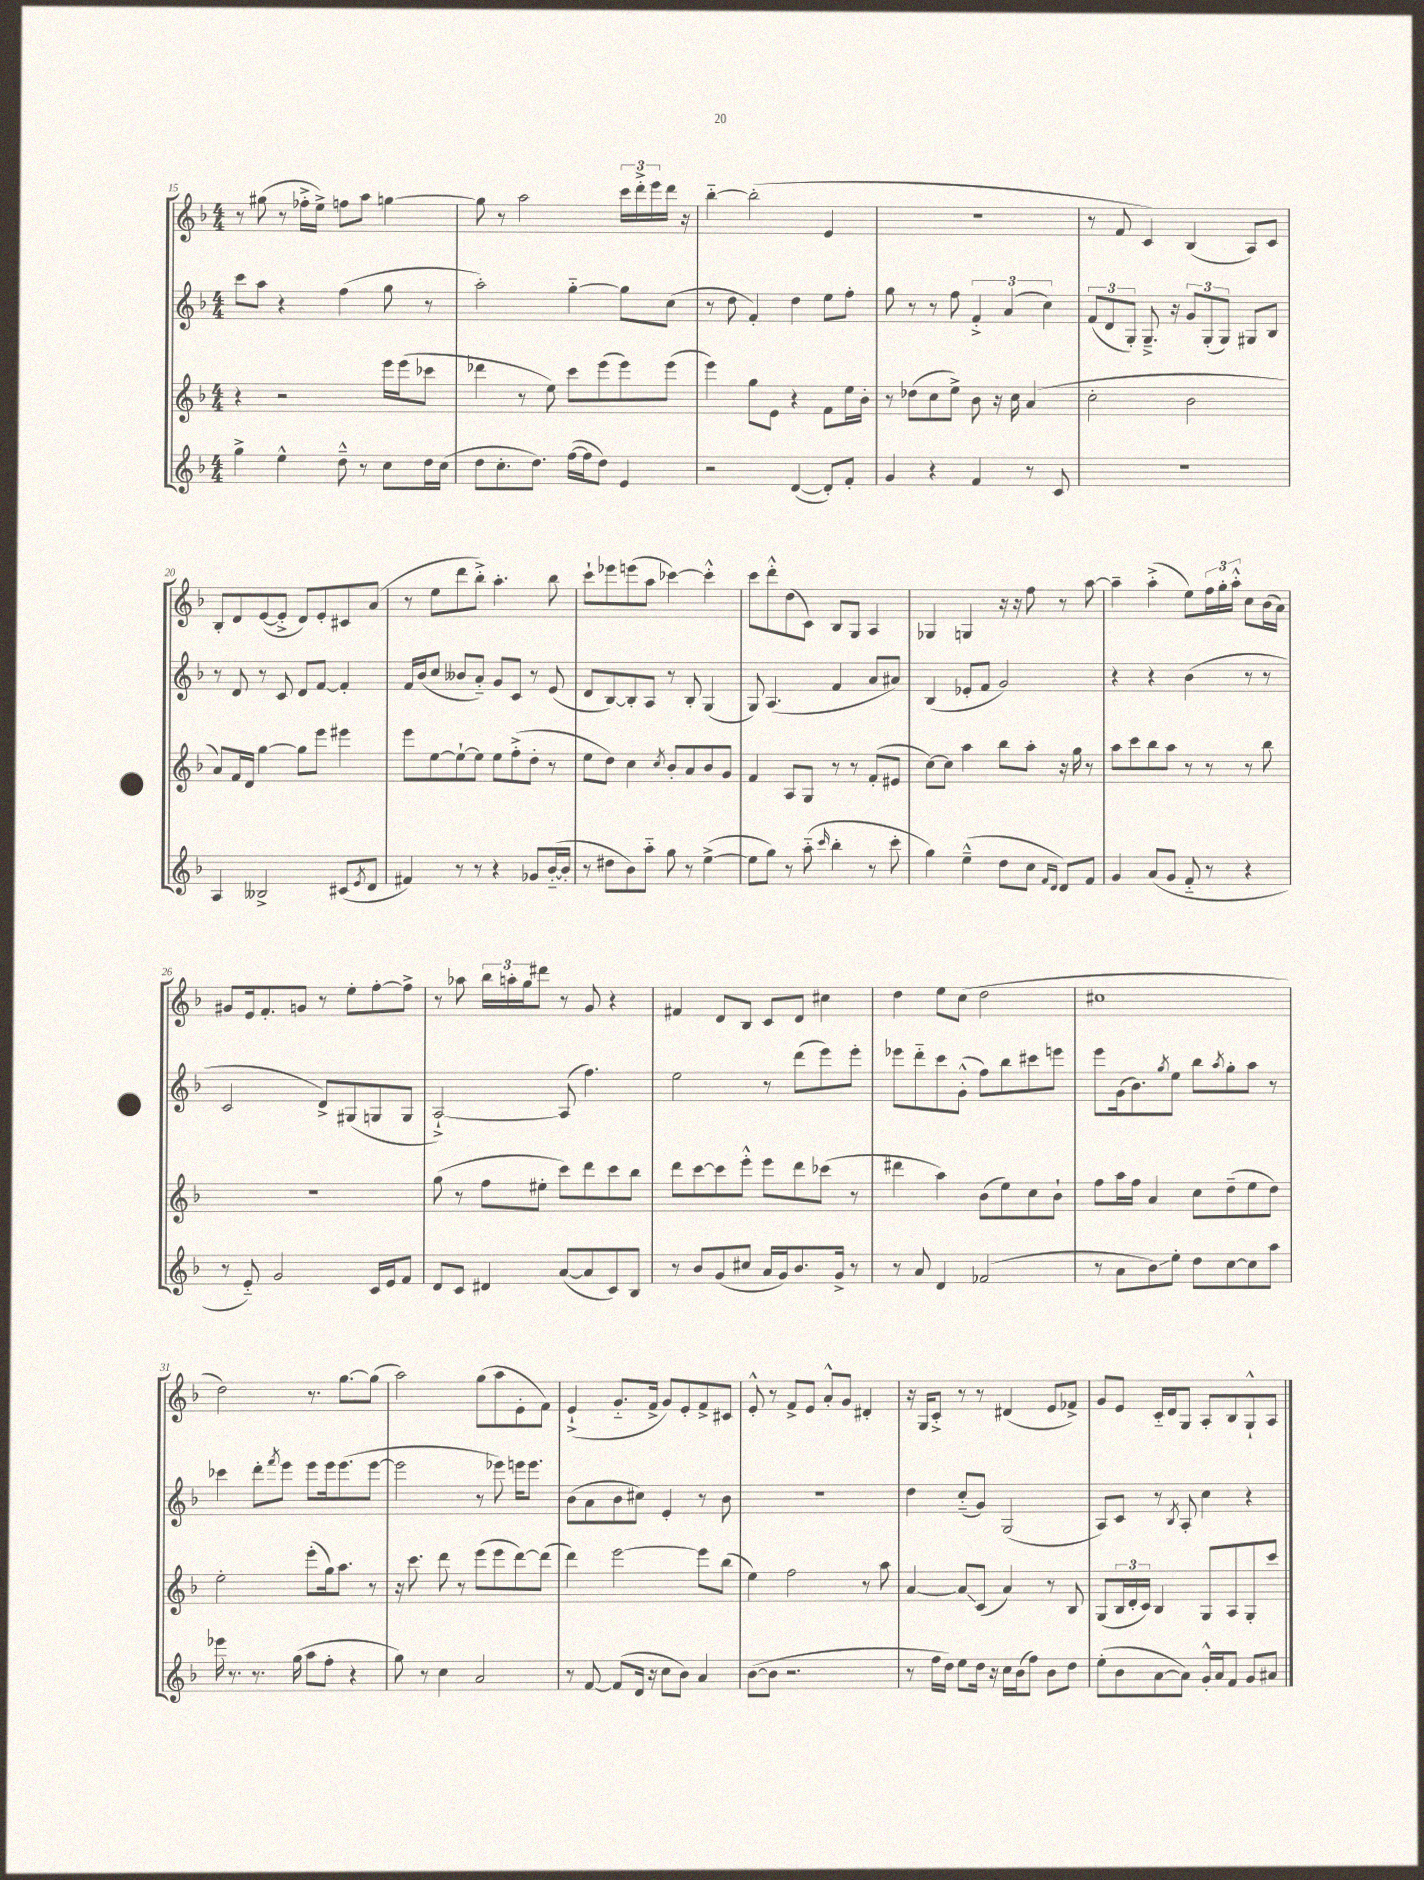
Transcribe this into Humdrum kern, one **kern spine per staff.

**kern	**kern	**kern	**kern
*staff4	*staff3	*staff2	*staff1
*clefG2	*clefG2	*clefG2	*clefG2
*k[b-]	*k[b-]	*k[b-]	*k[b-]
*M4/4	*M4/4	*M4/4	*M4/4
4gg^	4r	8ccc	8r
.	.	8aa	(8gg#
4ee^^	2r	4r	8r
.	.	.	16ff-'^
.	.	.	16ee^)
8dd~^^	.	(4ff	8ff
8r	.	.	8aa
8cc	16eee	8gg	[4gg
.	(16eee	.	.
16dd	8ccc-	8r	.
(16cc	.	.	.
=	=	=	=
8dd	4ddd-	2aa')	8gg]
8.cc'	.	.	8r
.	8r	.	2aa
8.dd)	.	.	.
.	8ee)	.	.
([16ff	8ccc	[4gg'~	.
16ff]	.	.	.
8dd)	(8eee	.	.
4e	8eee)	8gg]	24ccc
.	.	.	24ddd'^
.	.	.	24eee
.	(8eee	(8cc	16ddd
.	.	.	16r
=	=	=	=
2r	4eee)	8r	[4bb-'~
.	.	8dd	.
.	8gg	4f')	(2bb-']
.	8e	.	.
([4d	4r	4dd	.
8d'])	8f	8ee	4e
8f'	16ee	8ff'	.
.	16b-'	.	.
=	=	=	=
4g	8r	8gg	1r
.	(8dd-	8r	.
4r	8cc	8r	.
.	8ee^)	8ff	.
4f	8b-	6f'^	.
.	16r	.	.
.	.	(6a	.
.	16cc	.	.
8r	(4a	.	.
.	.	6cc)	.
8c	.	.	.
=	=	=	=
1r	2cc'	(12f	8r
.	.	12d	.
.	.	.	8f
.	.	12G')	.
.	.	8.G~^	4c)
.	.	16r	.
.	2b-	12g	(4B-
.	.	(12G'	.
.	.	12G)	.
.	.	8G#	8A)
.	.	8B-	8c
=	=	=	=
4A	8a)	8r	8B-'
.	16f	8d	8d
.	16d	.	.
2B--^	[4gg	8r	([8e
.	.	8c	8e'^]
.	8gg]	8d	8d)
.	8eee	[8f	8e'
(8c#	4eee#	4f']	8c#
8qe	.	.	.
8d	.	.	(8a
=	=	=	=
4f#)	8eee	16f	8r
.	.	(16b-	.
.	[8ee	8cc	8ee
8r	8ee`_	8b--	8ddd
8r	8ee]	8a'~)	8bb-'^)
4r	8ee	8g	4.aa'
.	(8ff'^	8c	.
8g-	8dd'	8r	.
([16b-'~	8r	(8e	8bb-
16b-']	.	.	.
=	=	=	=
8r	8ee	8d	8ccc`
8dd#	8dd)	[8B-)	8eee-
8b-)	4cc	8B-']	(8eee
8aa'~	.	8A	8aa
.	8qcc	.	.
8gg	8b-'	8r	[4ccc-)
8r	8a	8B-'	.
([4ee^	8b-	(4G	4ccc-'^^]
.	8g	.	.
=	=	=	=
8ee]	4f	8G)	8ccc
8gg)	.	(4.A	8ddd'^^
8r	8A	.	(8dd
(8aa'~	8G	.	8c)
16qqccc	.	.	.
4bb-'	8r	4f	8B-
.	8r	.	8G
8r	(8f'	8a	4A
8ccc'	8e#	8a#)	.
=	=	=	=
4gg)	[8cc)	(4B-	4G-
.	8cc]	.	.
(4ee~^^	4aa	8e-'	4G
.	.	8f	.
8dd	8bb-	2g)	16r
.	.	.	16r
8cc	8aa'	.	8ff
16qqf	.	.	.
16qqd	.	.	.
8d)	16r	.	8r
.	16gg	.	.
8f	8r	.	[8aa
=	=	=	=
4g	8aa	4r	4aa~]
.	8ccc	.	.
(8a	8bb-	4r	(4aa'^
8g	8aa	.	.
8f'~	8r	(4b-	8ee)
8r	8r	.	24ff
.	.	.	24gg'
.	.	.	24aa'^^
4r	8r	8r	8cc
.	8bb-	8r	(16b-
.	.	.	16a)
=	=	=	=
8r	1r	2c	8g#
8e'~)	.	.	16e
.	.	.	8.f'
2g	.	.	.
.	.	.	8g
.	.	8d^)	8r
.	.	(8G#	8ee'
16c	.	8G	[8ff'
16e	.	.	.
8f	.	8G	8ff^]
=	=	=	=
8d	(8gg	[2A`^)	8r
8c	8r	.	8aa-
4d#	8ff	.	24bb-
.	.	.	24aa'
.	.	.	24gg
.	8ee#'	.	8ddd#
([8a	8ccc)	(8A]	8r
8a]	8ddd	4.ff)	8g
8c)	8ccc	.	4r
8B-	8bb-	.	.
=	=	=	=
8r	8ddd	2ee	4f#
8b-	[8ccc	.	.
(8g	8ccc]	.	8d
8cc#	8eee'^^	.	8B-
16a	8eee	8r	8c
16g)	.	.	.
8.b-	8ddd	(8ddd	8d
.	(8ccc-	8eee)	4cc#
16g^	.	.	.
8r	8r	8eee'	.
=	=	=	=
8r	4ddd#	8eee-	4dd
8a	.	8ddd'~	.
4d	4aa)	8ccc	8ee
.	.	(8g'^^	(8cc
(2f-	(8b-	8ff)	2dd
.	8ee)	8bb-	.
.	8cc	8ccc#	.
.	8b-`	8eee	.
=	=	=	=
8r	8ff	8eee	1cc#
8a	16aa	(16g	.
.	16ff	8.b-)	.
8b-)	4a	.	.
.	.	8qgg	.
8ee'	.	8ee	.
8dd	8cc	8bb-	.
.	.	8qaa	.
[8cc	(8dd~	8gg'	.
8cc]	8ee	8aa	.
8aa	8dd)	8r	.
=	=	=	=
16eee-	2ee'	4ccc-	2dd)
8.r	.	.	.
8.r	.	8ddd'	.
.	.	8qfff	.
.	.	8eee	.
(16gg	.	.	.
8aa	(8eee'	8eee	8.r
8ff'	16gg)	16eee	.
.	8.aa	(8.eee	[8.gg
4r	.	.	.
.	8r	[8eee	(8gg]
=	=	=	=
8gg)	16r	2eee]	2aa)
.	8.ccc	.	.
8r	.	.	.
4cc	8ddd	.	.
.	8r	.	.
2a	(8eee	8r	(8gg
.	8eee	8eee-)	8aa
.	[8ddd)	16eee	8e'
.	.	8.eee	.
.	(8ddd]	.	8f)
=	=	=	=
8r	4ddd)	(8b-	(4e`^
[8f	.	8a	.
(8f]	[2eee	8b-	8.g'~
16d	.	8cc#)	.
16r	.	.	16f^
8cc	.	4e'	8g)
8b-)	.	.	8e'
4a	8eee]	8r	8f^
.	(8bb-	8b-	8c#
=	=	=	=
([8b-	4ee)	1r	8e'^^
8b-]	.	.	8r
2.r	2ff	.	8f^
.	.	.	8e
.	.	.	8a'^^
.	.	.	8g
.	8r	.	4d#'
.	8aa	.	.
=	=	=	=
8r	[4a	4dd	16r
.	.	.	16G
16ff	.	.	8c'^
16dd)	.	.	.
8ee	8a]	(8cc'~	8r
16dd	(8c	8g)	8r
16r	.	.	.
16cc	4a)	(2G	(4d#
(16b-	.	.	.
8ff)	.	.	.
8b-	8r	.	8e
8dd	8B-	.	8f-^)
=	=	=	=
(8ee'	(8G	8A)	8g
8b-	24B-	8c	8e
.	24d'	.	.
.	24c)	.	.
[8a	4B-	8r	16c'~
.	.	.	16d
.	.	8qB-	.
8a])	.	8A'	8G
16g'^^	8G	4cc	8A'
16a	.	.	.
8f	8A	.	8B-
8g	8G'	4r	8G`^^
8a#	8ccc	.	8A
==	==	==	==
*-	*-	*-	*-
